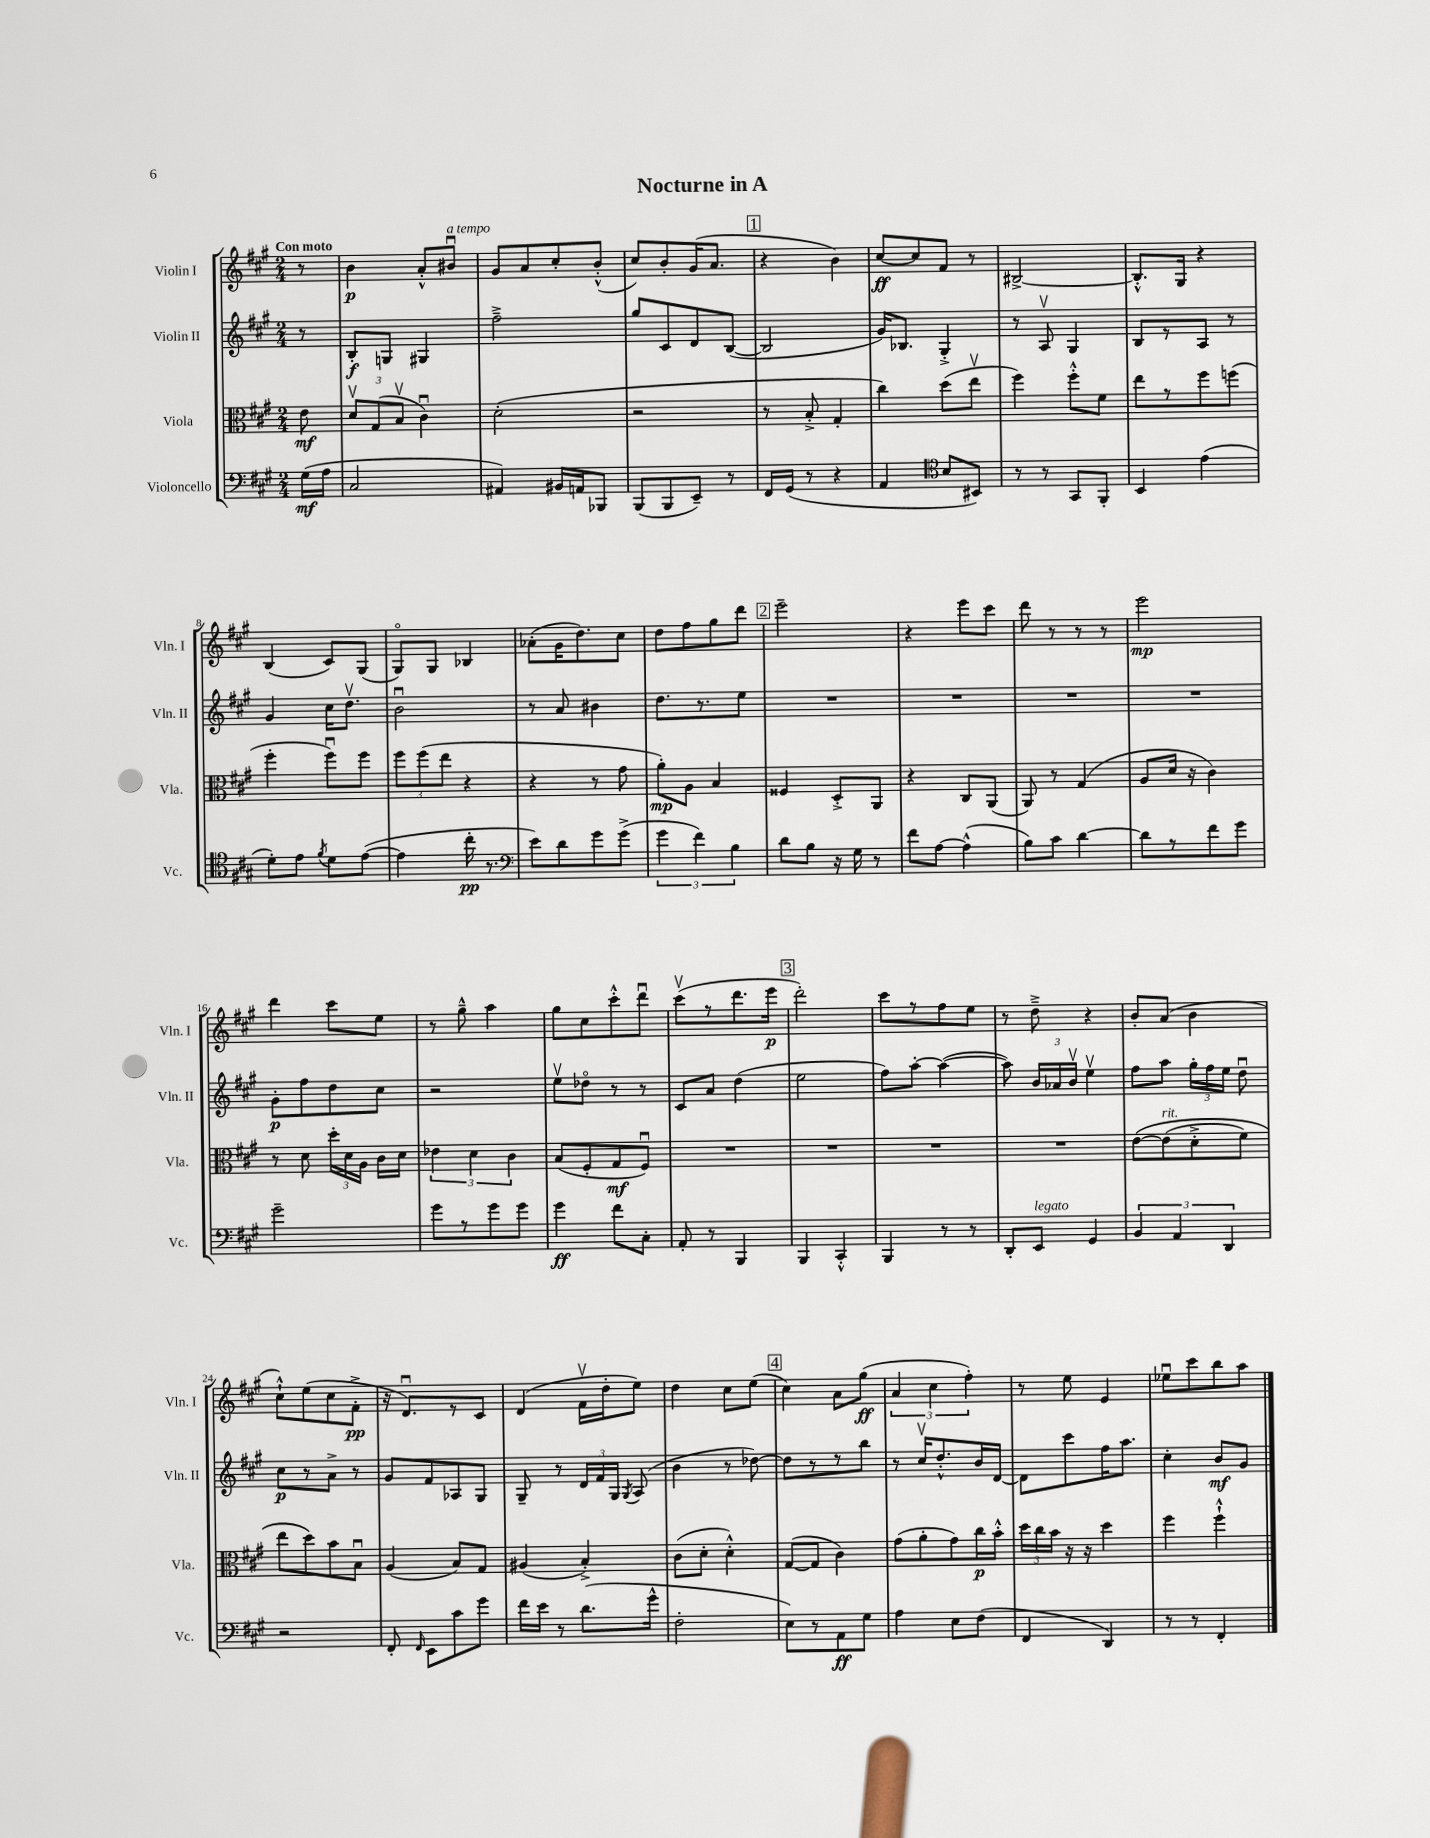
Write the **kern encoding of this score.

**kern	**dynam	**kern	**dynam	**kern	**dynam	**kern	**dynam
*part4	*part4	*part3	*part3	*part2	*part2	*part1	*part1
*staff4	*staff4	*staff3	*staff3	*staff2	*staff2	*staff1	*staff1
*I"Violoncello	*	*I"Viola	*	*I"Violin II	*	*I"Violin I	*
*I'Vc.	*	*I'Vla.	*	*I'Vln. II	*	*I'Vln. I	*
*clefF4	*	*clefC3	*	*clefG2	*	*clefG2	*
*k[f#c#g#]	*	*k[f#c#g#]	*	*k[f#c#g#]	*	*k[f#c#g#]	*
*M2/4	*	*M2/4	*	*M2/4	*	*M2/4	*
=	=	=	=	=	=	=	=
!	!	!	!	!	!	!LO:TX:a:B:t=Con moto	!
(16G#\LL	mf	8e\	mf	8r	.	8r	.
16A\JJ	.	.	.	.	.	.	.
=1	=1	=1	=1	=1	=1	=1	=1
2C#/	.	12dv/L	.	8B'/L	f	4b\	p
.	.	(12G#/	.	.	.	.	.
.	.	.	.	8Gn/J	.	.	.
.	.	12Bv/J	.	.	.	.	.
.	.	4c#u\)	.	4G#X/	.	8a'^^/L	.
!	!	!	!	!	!	!LO:TX:a:i:t=a tempo	!
.	.	.	.	.	.	8b#Xu/J	.
=2	=2	=2	=2	=2	=2	=2	=2
4AA#X/)	.	(2d'\	.	2ff#~^\	.	8g#/L	.
.	.	.	.	.	.	8a/	.
16BB#X/LL	.	.	.	.	.	8cc#'/	.
16AAn/J	.	.	.	.	.	.	.
8BBB-X/J	.	.	.	.	.	(8b'^^/J	.
=3	=3	=3	=3	=3	=3	=3	=3
(8BBB/L	.	2r	.	8gg#/L	.	8cc#/L)	.
8BBB/	.	.	.	8c#/	.	8b'/	.
8EE~/J)	.	.	.	8d/	.	(16g#/K	.
.	.	.	.	.	.	8.a/J	.
8r	.	.	.	([8B/J	.	.	.
!!LO:REH:place=s1:t=1
=4	=4	=4	=4	=4	=4	=4	=4
16FF#/LL	.	8r	.	2B/]	.	4r	.
(16GG#/JJ	.	.	.	.	.	.	.
8r	.	8B'^/	.	.	.	.	.
4r	.	4G#'/	.	.	.	4b\)	.
=5	=5	=5	=5	=5	=5	=5	=5
4AA/	.	4cc#\)	.	16g#/KL)	.	[8cc#/L	ff
.	.	.	.	8.B-X/J	.	.	.
.	.	.	.	.	.	8cc#/]	.
*clefC4	*	*	*	*	*	*	*
8B/L	.	(8dd\L	.	4G#'^/	.	8f#/J	.
8BB#X/J)	.	8eev\J	.	.	.	8r	.
=6	=6	=6	=6	=6	=6	=6	=6
8r	.	4ff#\)	.	8r	.	[2B#X^/	.
8r	.	.	.	8Av/	.	.	.
8GG#/L	.	8ff#'^^\L	.	4G#/	.	.	.
8FF#'/J	.	8f#\J	.	.	.	.	.
=7	=7	=7	=7	=7	=7	=7	=7
4BB/	.	8ee\L	.	8B/L	.	8.B#'^^/L]	.
.	.	8r	.	8r	.	.	.
.	.	.	.	.	.	16G#/Jk	.
(4e\	.	8ff#\	.	8A/J	.	4r	.
.	.	(8ffn\J	.	8r	.	.	.
!!LO:LB:g=z
=8	=8	=8	=8	=8	=8	=8	=8
8d'\L)	.	4ff#'\	.	4g#/	.	(4B/	.
8e\J	.	.	.	.	.	.	.
8qf#/	.	.	.	.	.	.	.
8d\L	.	8ff#u\L)	.	16cc#\KL	.	8c#/L)	.
.	.	.	.	8.ddv\J	.	.	.
([8e\J	.	8ff#\J	.	.	.	(8G#/J	.
=9	=9	=9	=9	=9	=9	=9	=9
4e\]	.	12ff#\L	.	2bu\	.	8G#/L)	.
.	.	(12ff#\	.	.	.	.	.
.	.	.	.	.	.	8G#/J	.
.	.	12ee\J	.	.	.	.	.
16cc#'\	pp	4r	.	.	.	4B-X/	.
8.r	.	.	.	.	.	.	.
=10	=10	=10	=10	=10	=10	=10	=10
*clefF4	*	*	*	*	*	*	*
8e\L)	.	4r	.	8r	.	(8a-X'\L	.
8d\	.	.	.	8a/	.	16g#\K	.
.	.	.	.	.	.	8.dd\)	.
8g#\	.	8r	.	4b#X\	.	.	.
(8g#^\J	.	8g#\	.	.	.	8cc#\J	.
=11	=11	=11	=11	=11	=11	=11	=11
6g#\	.	8a'\L)	mp	8.dd\L	.	8dd\L	.
.	.	8A\J	.	.	.	8ff#\	.
6f#\)	.	.	.	.	.	.	.
.	.	.	.	8.r	.	.	.
.	.	4B/	.	.	.	8gg#\	.
6B\	.	.	.	.	.	.	.
.	.	.	.	8ee\J	.	8ddd\J	.
!!LO:REH:place=s1:t=2
=12	=12	=12	=12	=12	=12	=12	=12
8d\L	.	4F##X/	.	2r	.	2eee~\	.
8B\J	.	.	.	.	.	.	.
16r	.	8D'^/L	.	.	.	.	.
16G#\	.	.	.	.	.	.	.
8r	.	8AA/J	.	.	.	.	.
=13	=13	=13	=13	=13	=13	=13	=13
8f#\L	.	4r	.	2r	.	4r	.
[8A\J	.	.	.	.	.	.	.
(4A^^\]	.	8C#/L	.	.	.	8eee\L	.
.	.	(8AA/J	.	.	.	8ccc#\J	.
=14	=14	=14	=14	=14	=14	=14	=14
8B\L)	.	8AA/)	.	2r	.	8ddd\	.
8c#\J	.	8r	.	.	.	8r	.
[4d\	.	(4G#/	.	.	.	8r	.
.	.	.	.	.	.	8r	.
=15	=15	=15	=15	=15	=15	=15	=15
8d\L]	.	8A/L	.	2r	.	2eee\	mp
8r	.	16d/Jk	.	.	.	.	.
.	.	16r	.	.	.	.	.
8f#\	.	4c#\)	.	.	.	.	.
8g#\J	.	.	.	.	.	.	.
!!LO:LB:g=z
=16	=16	=16	=16	=16	=16	=16	=16
2g#~\	.	8r	.	8g#'\L	p	4ddd\	.
.	.	8d\	.	8ff#\	.	.	.
.	.	24dd'\LL	.	8dd\	.	8ccc#\L	.
.	.	24d\	.	.	.	.	.
.	.	24A\JJ	.	.	.	.	.
.	.	16c#\LL	.	8cc#\J	.	8ee\J	.
.	.	16d\JJ	.	.	.	.	.
=17	=17	=17	=17	=17	=17	=17	=17
8g#\L	.	6e-X\	.	2r	.	8r	.
8r	.	.	.	.	.	8gg#~^^\	.
.	.	6d\	.	.	.	.	.
8g#\	.	.	.	.	.	4aa\	.
.	.	6c#\	.	.	.	.	.
8g#\J	.	.	.	.	.	.	.
=18	=18	=18	=18	=18	=18	=18	=18
4g#\	ff	(8B/L	.	8eev\L	.	8gg#\L	.
.	.	8F#'/	.	8dd-X\J	.	8cc#\	.
8f#\L	.	8G#/	mf	8r	.	8ccc#'^^\	.
8C#'\J	.	8F#u/J)	.	8r	.	8dddu\J	.
=19	=19	=19	=19	=19	=19	=19	=19
8AA'/	.	2r	.	8c#/L	.	(8ccc#v\L	.
8r	.	.	.	8a/J	.	8r	.
4BBB/	.	.	.	(4dd\	.	8.ddd\	.
.	.	.	.	.	.	16eee\Jk	p
!!LO:REH:place=s1:t=3
=20	=20	=20	=20	=20	=20	=20	=20
4BBB/	.	2r	.	2ee\	.	2ddd'\)	.
4CC#'^^/	.	.	.	.	.	.	.
=21	=21	=21	=21	=21	=21	=21	=21
4BBB/	.	2r	.	8ff#\L)	.	8ccc#\L	.
.	.	.	.	[8aa'\J	.	8r	.
8r	.	.	.	(4aa\_	.	8ff#\	.
8r	.	.	.	.	.	8ee\J	.
=22	=22	=22	=22	=22	=22	=22	=22
8DD'/L	.	2r	.	8aa\])	.	8r	.
!LO:TX:a:i:t=legato	!	!	!	!	!	!	!
8EE/J	.	.	.	24b/LL	.	8dd~^\	.
.	.	.	.	24a-X/	.	.	.
.	.	.	.	24bv/JJ	.	.	.
4GG#/	.	.	.	4eev\	.	4r	.
=23	=23	=23	=23	=23	=23	=23	=23
6BB/	.	([8e\L	.	8ff#\L	.	8b'/L	.
!	!	!LO:TX:a:i:t=rit.	!	!	!	!	!
.	.	(8e\]	.	8aa\J	.	(8a/J	.
6AA/	.	.	.	.	.	.	.
.	.	8d'^\	.	24gg#'\LL	.	4b\	.
.	.	.	.	24ff#\	.	.	.
6DD/	.	.	.	24ee\JJ	.	.	.
.	.	8f#\J)	.	8ddu\	.	.	.
!!LO:LB:g=z
=24	=24	=24	=24	=24	=24	=24	=24
2r	.	8ee\L	.	8cc#\L	p	8cc#`^^\L)	.
.	.	8dd\)	.	8r	.	(8ee\	.
.	.	8b\	.	8a^\J	.	8cc#\	.
.	.	8Bu\J	.	8r	.	8f#'^\J	pp
=25	=25	=25	=25	=25	=25	=25	=25
8FF#'/	.	(4A/	.	8g#/L	.	16r	.
.	.	.	.	.	.	8.du/L)	.
16qqFF#/	.	.	.	.	.	.	.
8EE\L	.	.	.	8f#/	.	.	.
8c#\	.	8B/L)	.	8A-X/	.	8r	.
8g#\J	.	8G#/J	.	8G#/J	.	8c#/J	.
=26	=26	=26	=26	=26	=26	=26	=26
16f#\LL	.	(4A#X/	.	8G#~/	.	(4d/	.
16e\JJ	.	.	.	.	.	.	.
8r	.	.	.	8r	.	.	.
(8.d\L	.	4B'^/)	.	24d/LL	.	16f#v\LL	.
.	.	.	.	24f#/	.	.	.
.	.	.	.	.	.	16dd'\J	.
.	.	.	.	24G#/JJ	.	.	.
.	.	.	.	8qG#/	.	.	.
.	.	.	.	(8A/	.	8ee\J)	.
16g#^^\Jk	.	.	.	.	.	.	.
=27	=27	=27	=27	=27	=27	=27	=27
2F#'\	.	(8c#\L	.	4b\	.	4dd\	.
.	.	8d'\J	.	.	.	.	.
.	.	4d'^^\)	.	8r	.	8cc#\L	.
.	.	.	.	[8dd-X\)	.	(8ee\J	.
!!LO:REH:place=s1:t=4
=28	=28	=28	=28	=28	=28	=28	=28
8E\L)	.	([8G#/L	.	8dd-\L]	.	4cc#\)	.
8r	.	8G#/J]	.	8r	.	.	.
8AA\	ff	4c#\)	.	8r	.	8a\L	.
8G#\J	.	.	.	8bb\J	.	(8gg#\J	ff
=29	=29	=29	=29	=29	=29	=29	=29
4A\	.	(8g#\L	.	8r	.	6a/	.
.	.	8a'\	.	16cc#v/KL	.	.	.
.	.	.	.	.	.	6cc#\	.
.	.	.	.	8.dd'^^/	.	.	.
8E\L	.	8g#\)	.	.	.	.	.
.	.	.	.	.	.	6ff#'\)	.
(8F#\J	.	16cc#\L	p	16b/L	.	.	.
.	.	16b'^^\JJ	.	[16d/JJ	.	.	.
=30	=30	=30	=30	=30	=30	=30	=30
4FF#/	.	24dd\LL	.	8d\L]	.	8r	.
.	.	24cc#\	.	.	.	.	.
.	.	24b\JJ	.	.	.	.	.
.	.	16r	.	8ccc#\	.	8ee\	.
.	.	16r	.	.	.	.	.
4DD/)	.	4dd\	.	16ff#\K	.	4e/	.
.	.	.	.	8.aa\J	.	.	.
=31	=31	=31	=31	=31	=31	=31	=31
8r	.	4ff#\	.	4cc#'\	.	8ee-Xu\L	.
8r	.	.	.	.	.	8ccc#\	.
4FF#'/	.	4ff#`^^\	.	8b/L	mf	8bb\	.
.	.	.	.	8g#/J	.	8aa\J	.
==	==	==	==	==	==	==	==
*-	*-	*-	*-	*-	*-	*-	*-
